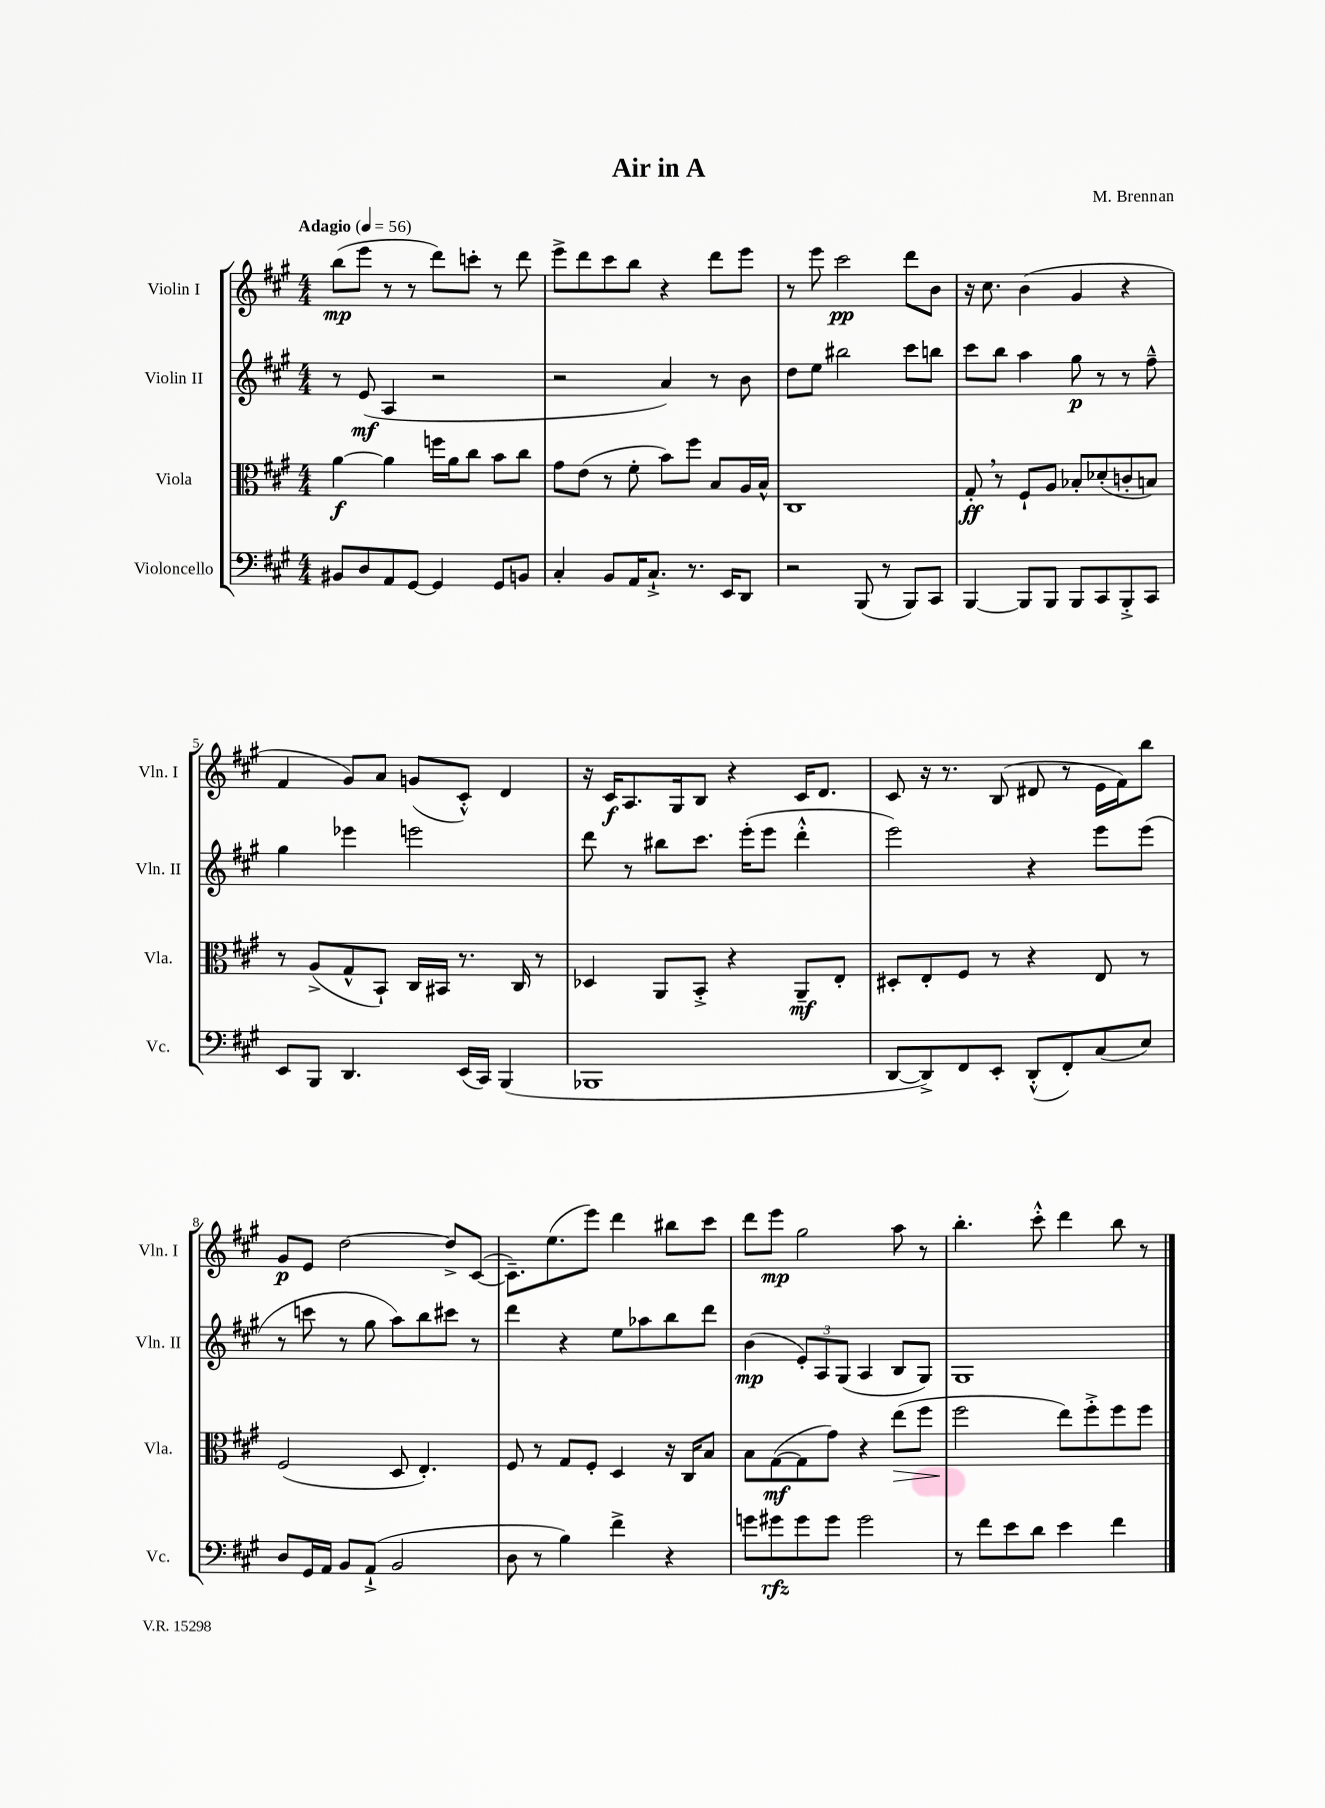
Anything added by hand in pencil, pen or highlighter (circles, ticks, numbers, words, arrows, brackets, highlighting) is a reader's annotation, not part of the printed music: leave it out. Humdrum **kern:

**kern	**dynam	**kern	**dynam	**kern	**dynam	**kern	**dynam
*part4	*part4	*part3	*part3	*part2	*part2	*part1	*part1
*staff4	*staff4	*staff3	*staff3	*staff2	*staff2	*staff1	*staff1
*I"Violoncello	*	*I"Viola	*	*I"Violin II	*	*I"Violin I	*
*I'Vc.	*	*I'Vla.	*	*I'Vln. II	*	*I'Vln. I	*
*clefF4	*	*clefC3	*	*clefG2	*	*clefG2	*
*k[f#c#g#]	*	*k[f#c#g#]	*	*k[f#c#g#]	*	*k[f#c#g#]	*
*M4/4	*	*M4/4	*	*M4/4	*	*M4/4	*
*MM56	*	*MM56	*	*MM56	*	*MM56	*
=1	=1	=1	=1	=1	=1	=1	=1
!	!	!	!	!	!	!LO:TX:a:B:t=Adagio	!
8BB#X/L	.	[4a\	f	8r	.	(8bb\L	mp
8D/	.	.	.	(8e/	mf	8eee\J	.
8AA/	.	4a\]	.	4A/	.	8r	.
[8GG#/J	.	.	.	.	.	8r	.
4GG#/]	.	16ffn\LL	.	2r	.	8ddd\L)	.
.	.	16a\J	.	.	.	.	.
.	.	8cc#\J	.	.	.	8cccn'\J	.
8GG#/L	.	8b\L	.	.	.	8r	.
8BBn/J	.	8cc#\J	.	.	.	8ddd\	.
=2	=2	=2	=2	=2	=2	=2	=2
4C#'/	.	8g#\L	.	2r	.	8eee^\L	.
.	.	(8e\J	.	.	.	8ddd\	.
8BB/L	.	8r	.	.	.	8ccc#\	.
16AA/K	.	8f#'\	.	.	.	8bb\J	.
8.C#`^/J	.	.	.	.	.	.	.
.	.	8b\L)	.	4a/)	.	4r	.
8.r	.	8ff#\J	.	.	.	.	.
.	.	8B/L	.	8r	.	8ddd\L	.
16EE/KL	.	.	.	.	.	.	.
8DD/J	.	16A/L	.	8b\	.	8eee\J	.
.	.	16B^^/JJ	.	.	.	.	.
=3	=3	=3	=3	=3	=3	=3	=3
2r	.	1C#	.	8dd\L	.	8r	.
.	.	.	.	8ee\J	.	8eee\	.
.	.	.	.	2bb#X\	.	2ccc#\	pp
(8BBB/	.	.	.	.	.	.	.
8r	.	.	.	.	.	.	.
8BBB/L)	.	.	.	8ccc#\L	.	8ddd\L	.
8CC#/J	.	.	.	8bbn\J	.	8b\J	.
=4	=4	=4	=4	=4	=4	=4	=4
[4BBB/	.	8G#',/	ff	8ccc#\L	.	16r	.
.	.	.	.	.	.	8.cc#\	.
.	.	8r	.	8bb\J	.	.	.
8BBB/L]	.	8F#`/L	.	4aa\	.	(4b\	.
8BBB/J	.	8A/J	.	.	.	.	.
8BBB/L	.	8B-X'/L	.	8gg#\	p	4g#/	.
8CC#/	.	(8d-X'/	.	8r	.	.	.
8BBB'^/	.	8cn'/	.	8r	.	4r	.
8CC#/J	.	8Bn/J)	.	8ff#~^^\	.	.	.
!!LO:LB:g=z
=5	=5	=5	=5	=5	=5	=5	=5
8EE/L	.	8r	.	4gg#\	.	4f#/	.
8BBB/J	.	(8A^/L	.	.	.	.	.
4.DD/	.	8G#^^/	.	4eee-X\	.	8g#/L)	.
.	.	8BB`/J)	.	.	.	8a/J	.
.	.	16C#/LL	.	2eeen\	.	(8gn/L	.
.	.	16BB#X/JJ	.	.	.	.	.
(16EE/LL	.	8.r	.	.	.	8c#'^^/J)	.
16CC#/JJ)	.	.	.	.	.	.	.
(4BBB/	.	.	.	.	.	4d/	.
.	.	16C#/	.	.	.	.	.
.	.	8r	.	.	.	.	.
=6	=6	=6	=6	=6	=6	=6	=6
1BBB-X	.	4D-X/	.	8ddd\	.	16r	.
.	.	.	.	.	.	16c#/KL	f
.	.	.	.	8r	.	8.A/	.
.	.	8AA/L	.	8bb#X\L	.	.	.
.	.	.	.	.	.	16G#/k	.
.	.	8BB'^/J	.	8.ccc#\J	.	8B/J	.
.	.	4r	.	.	.	4r	.
.	.	.	.	(16eee'\KL	.	.	.
.	.	.	.	8eee\J	.	.	.
.	.	8AA~/L	mf	4ddd'^^\	.	16c#/KL	.
.	.	.	.	.	.	8.d/J	.
.	.	8E'/J	.	.	.	.	.
=7	=7	=7	=7	=7	=7	=7	=7
[8DD/L	.	8D#X'/L	.	2eee\)	.	8c#/	.
8DD^/])	.	8E'/	.	.	.	16r	.
.	.	.	.	.	.	8.r	.
8FF#/	.	8F#/J	.	.	.	.	.
8EE'/J	.	8r	.	.	.	(8B/	.
(8DD'^^/L	.	4r	.	4r	.	8d#X/	.
8FF#'/)	.	.	.	.	.	8r	.
(8C#/	.	8E/	.	8eee\L	.	16e\LL	.
.	.	.	.	.	.	16f#\J)	.
8E/J)	.	8r	.	(8eee\J	.	8bb\J	.
!!LO:LB:g=z
=8	=8	=8	=8	=8	=8	=8	=8
8D/L	.	(2F#/	.	8r	.	8g#/L	p
16GG#/L	.	.	.	8cccn\	.	8e/J	.
16AA/JJ	.	.	.	.	.	.	.
8BB/L	.	.	.	8r	.	[2dd\	.
(8AA`^/J	.	.	.	8gg#\	.	.	.
2BB/	.	8D/	.	8aa\L)	.	.	.
.	.	4.E'/)	.	8bb\	.	.	.
.	.	.	.	8ccc#X\J	.	8dd^/L]	.
.	.	.	.	8r	.	([8c#/J	.
=9	=9	=9	=9	=9	=9	=9	=9
8D\	.	8F#/	.	4ddd\	.	8.c#~\L])	.
8r	.	8r	.	.	.	.	.
.	.	.	.	.	.	(8.ee\	.
4B\)	.	8G#/L	.	4r	.	.	.
.	.	8F#'/J	.	.	.	8eee\J)	.
4f#^\	.	4D/	.	8ee\L	.	4ddd\	.
.	.	.	.	8aa-X\	.	.	.
4r	.	16r	.	8bb\	.	8bb#X\L	.
.	.	16C#/KL	.	.	.	.	.
.	.	8B/J	.	8ddd\J	.	8ccc#\J	.
=10	=10	=10	=10	=10	=10	=10	=10
8gn\L	.	8B\L	.	(4b\	mp	8ddd\L	.
8g#X\	rfz	([8G#\	mf	.	.	8eee\J	mp
8g#\	.	8G#\]	.	12e'/L)	.	2gg#\	.
.	.	.	.	12A/	.	.	.
8g#\J	.	8g#\J)	.	.	.	.	.
.	.	.	.	(12G#/J	.	.	.
2g#\	.	4r	.	4A/	.	.	.
!	!	!	!LO:HP:b	!	!	!	!
.	.	(8ee\L	>	8B/L	.	8aa\	.
.	.	8ff#\J	.	8G#/J)	.	8r	.
=11	=11	=11	=11	=11	=11	=11	=11
8r	.	2ff#\	.	1G#	.	4.bb'\	.
8f#\L	.	.	.	.	.	.	.
8e\	.	.	.	.	.	.	.
8d\J	.	.	.	.	.	8ccc#'^^\	.
4e\	.	8ee\L)	]	.	.	4ddd\	.
.	.	8ff#'^\	.	.	.	.	.
4f#\	.	8ff#\	.	.	.	8bb\	.
.	.	8ff#\J	.	.	.	8r	.
==	==	==	==	==	==	==	==
*-	*-	*-	*-	*-	*-	*-	*-
